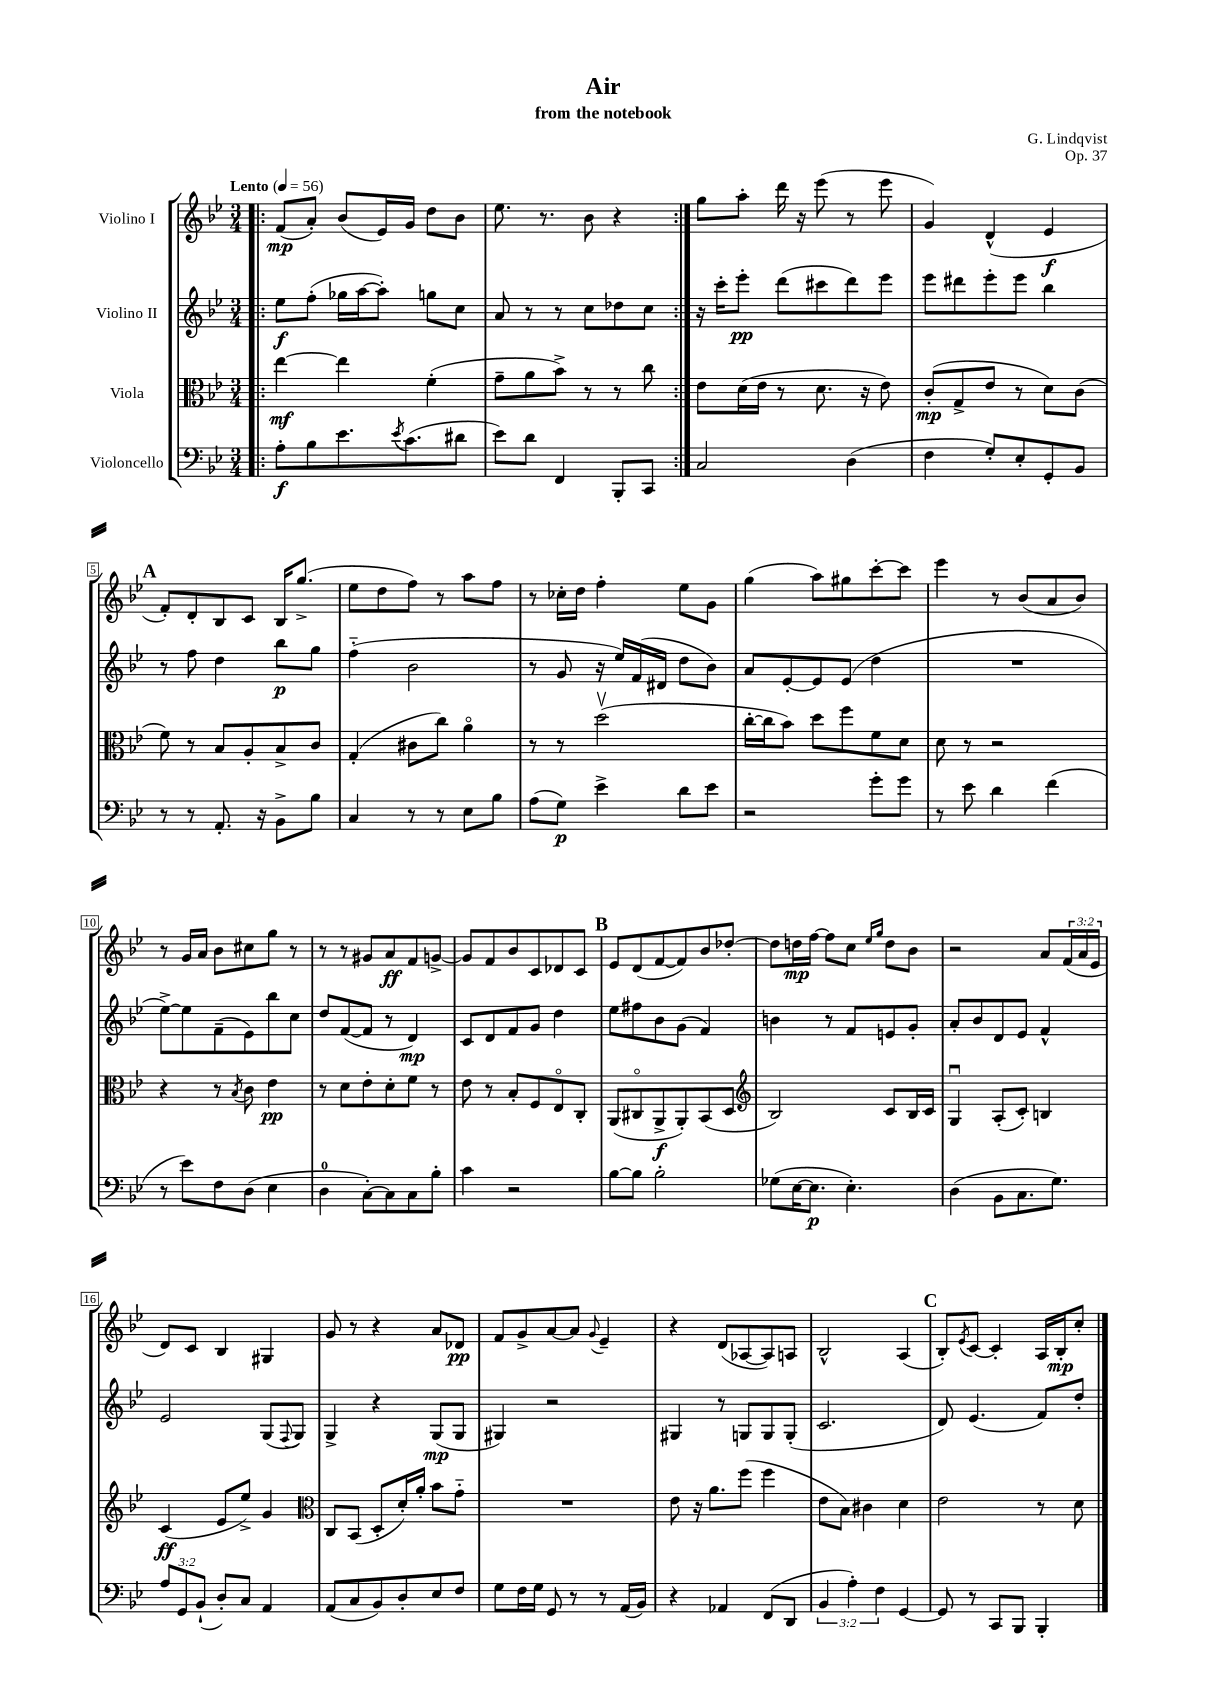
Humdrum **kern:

**kern	**dynam	**kern	**dynam	**kern	**dynam	**kern	**dynam
*part4	*part4	*part3	*part3	*part2	*part2	*part1	*part1
*staff4	*staff4	*staff3	*staff3	*staff2	*staff2	*staff1	*staff1
*I"Violoncello	*	*I"Viola	*	*I"Violino II	*	*I"Violino I	*
*clefF4	*	*clefC3	*	*clefG2	*	*clefG2	*
*k[b-e-]	*	*k[b-e-]	*	*k[b-e-]	*	*k[b-e-]	*
*M3/4	*	*M3/4	*	*M3/4	*	*M3/4	*
*MM56	*	*MM56	*	*MM56	*	*MM56	*
=1!|:	=1!|:	=1!|:	=1!|:	=1!|:	=1!|:	=1!|:	=1!|:
!	!	!	!	!	!	!LO:TX:a:B:t=Lento	!
8A'\L	f	[4ee-\	mf	8ee-\L	f	(8f/L	mp
8B-\	.	.	.	(8ff'\J	.	8a'/J)	.
8.e-\	.	4ee-\]	.	16gg-X\LL	.	(8b-/L	.
.	.	.	.	[16aa\J	.	.	.
.	.	.	.	8aa'\J])	.	16e-/L)	.
8qe-/	.	.	.	.	.	.	.
(8.c\	.	.	.	.	.	16g/JJ	.
.	.	(4f'\	.	8ggn\L	.	8dd\L	.
8d#X\J	.	.	.	8cc\J	.	8b-\J	.
=2	=2	=2	=2	=2	=2	=2	=2
8e-\L)	.	8g~\L	.	8a/	.	8.ee-\	.
8d\J	.	8a\	.	8r	.	.	.
.	.	.	.	.	.	8.r	.
4FF/	.	8b-^\J)	.	8r	.	.	.
.	.	8r	.	8cc\L	.	8b-\	.
8BBB-'/L	.	8r	.	8dd-X\	.	4r	.
8CC/J	.	8cc\	.	8cc\J	.	.	.
=3:|!	=3:|!	=3:|!	=3:|!	=3:|!	=3:|!	=3:|!	=3:|!
2C/	.	8e-\L	.	16r	.	8gg\L	.
.	.	.	.	16ccc'\KL	.	.	.
.	.	(16d\L	.	8eee-'\J	pp	8aa'\J	.
.	.	16e-\JJ	.	.	.	.	.
.	.	8r	.	(8ddd\L	.	16ddd\	.
.	.	.	.	.	.	16r	.
.	.	8.d\	.	8ccc#X\	.	(8eee-\	.
(4D\	.	.	.	8ddd\)	.	8r	.
.	.	16r	.	.	.	.	.
.	.	8e-\)	.	8eee-\J	.	8eee-\	.
=4	=4	=4	=4	=4	=4	=4	=4
4F\	.	(8c'/L	mp	8eee-\L	.	4g/)	.
.	.	8G^/	.	8ddd#X\	.	.	.
8G'/L)	.	8e-/J	.	8eee-'\	.	(4d^^/	.
8E-'/	.	8r	.	8eee-\J	.	.	.
8GG'/	.	8d\L)	.	4bb-\	.	4e-/	f
8BB-/J	.	(8c\J	.	.	.	.	.
!!LO:LB:g=z
!!LO:REH:place=s1:t=A
=5	=5	=5	=5	=5	=5	=5	=5
8r	.	8f\)	.	8r	.	8f'/L)	.
8r	.	8r	.	8ff\	.	8d'/	.
8.AA'/	.	8B-/L	.	4dd\	.	8B-/	.
.	.	8A'/	.	.	.	8c/J	.
16r	.	.	.	.	.	.	.
8BB-^\L	.	8B-^/	.	8bb-\L	p	16B-/KL	.
.	.	.	.	.	.	(8.gg^/J	.
8B-\J	.	8c/J	.	8gg\J	.	.	.
=6	=6	=6	=6	=6	=6	=6	=6
4C/	.	(4G'/	.	(4ff\	.	8ee-\L	.
.	.	.	.	.	.	8dd\	.
8r	.	8c#X\L	.	2b-\	.	8ff\J)	.
8r	.	8cc\J)	.	.	.	8r	.
8E-\L	.	4a\	.	.	.	8aa\L	.
8B-\J	.	.	.	.	.	8ff\J	.
=7	=7	=7	=7	=7	=7	=7	=7
(8A\L	.	8r	.	8r	.	8r	.
8G\J)	p	8r	.	8g/	.	16cc-X'\LL	.
.	.	.	.	.	.	16dd\JJ	.
4e-^\	.	(2ddv\	.	16r	.	4ff'\	.
.	.	.	.	16ee-/LL)	.	.	.
.	.	.	.	(16f/	.	.	.
.	.	.	.	16d#X/JJ	.	.	.
8d\L	.	.	.	8dd\L	.	8ee-\L	.
8e-\J	.	.	.	8b-\J)	.	8g\J	.
=8	=8	=8	=8	=8	=8	=8	=8
2r	.	[16cc'\LL	.	8a/L	.	(4gg\	.
.	.	16cc\J]	.	.	.	.	.
.	.	8b-\J)	.	[8e-'/	.	.	.
.	.	8dd\L	.	8e-/]	.	8aa\L)	.
.	.	8ff\	.	(8e-/J	.	8gg#X\	.
8g'\L	.	8f\	.	4dd\	.	[8ccc'\	.
8g\J	.	8d\J	.	.	.	8ccc\J]	.
=9	=9	=9	=9	=9	=9	=9	=9
8r	.	8d\	.	2.r	.	4eee-\	.
8e-\	.	8r	.	.	.	.	.
4d\	.	2r	.	.	.	8r	.
.	.	.	.	.	.	(8b-/L	.
(4f\	.	.	.	.	.	8a/	.
.	.	.	.	.	.	8b-/J)	.
!!LO:LB:g=z
=10	=10	=10	=10	=10	=10	=10	=10
8r	.	4r	.	[8ee-^\L)	.	8r	.
8e-\L)	.	.	.	8ee-\]	.	16g/LL	.
.	.	.	.	.	.	16a/JJ	.
8F\	.	8r	.	(8f~\	.	8b-\L	.
.	.	8qB-/	.	.	.	.	.
(8D\J	.	8c\	.	8e-\)	.	8cc#X\	.
4E-\	.	4e-\	pp	8bb-\	.	8gg\J	.
.	.	.	.	8cc\J	.	8r	.
=11	=11	=11	=11	=11	=11	=11	=11
4D\	.	8r	.	8dd/L	.	8r	.
.	.	8d\L	.	([8f/	.	8r	.
[8C'\L)	.	8e-'\	.	8f/J]	.	8g#X/L	.
8C\]	.	8d'\	.	8r	.	8a/	ff
8C\	.	8f\J	.	4d/)	mp	8f/	.
8B-'\J	.	8r	.	.	.	[8gn^/J	.
=12	=12	=12	=12	=12	=12	=12	=12
4c\	.	8e-\	.	8c/L	.	8g/L]	.
.	.	8r	.	8d/	.	8f/	.
2r	.	8B-'/L	.	8f/	.	8b-/	.
.	.	8F/	.	8g/J	.	8c/	.
.	.	8E-/	.	4dd\	.	8d-X/	.
.	.	8C'/J	.	.	.	8c/J	.
!!LO:REH:place=s1:t=B
=13	=13	=13	=13	=13	=13	=13	=13
[8B-\L	.	(8AA/L	.	8ee-\L	.	8e-/L	.
8B-\J]	.	8C#X/	.	8ff#X\	.	(8d/	.
2B-'\	.	8AA^/	f	8b-\	.	[8f/	.
.	.	8AA'/)	.	(8g\J	.	8f/])	.
.	.	(8BB-/	.	4f/)	.	8b-/	.
.	.	8D/J	.	.	.	[8dd-X'/J	.
=14	=14	=14	=14	=14	=14	=14	=14
*	*	*clefG2	*	*	*	*	*
(8G-X\L	.	2B-/)	.	4bn\	.	8dd-\L]	.
[16E-\K	.	.	.	.	.	16ddn\L	mp
8.E-\J]	p	.	.	.	.	[16ff\JJ	.
.	.	.	.	8r	.	8ff\L]	.
4.E-'\)	.	.	.	8f/L	.	8cc\J	.
.	.	.	.	.	.	16qqee-/LL	.
.	.	.	.	.	.	16qqgg/JJ	.
.	.	8c/L	.	8en/	.	8dd\L	.
.	.	16B-/L	.	8g'/J	.	8b-\J	.
.	.	16c/JJ	.	.	.	.	.
=15	=15	=15	=15	=15	=15	=15	=15
(4D\	.	4Gu/	.	8a'/L	.	2r	.
.	.	.	.	8b-/	.	.	.
8BB-\L	.	(8A'/L	.	8d/	.	.	.
8.C\	.	8c'/J)	.	8e-/J	.	.	.
.	.	4Bn/	.	4f^^/	.	8a/L	.
8.G\J)	.	.	.	.	.	.	.
.	.	.	.	.	.	(24f/L	.
.	.	.	.	.	.	24a/	.
.	.	.	.	.	.	24e-/JJ	.
!!LO:LB:g=z
=16	=16	=16	=16	=16	=16	=16	=16
12A/L	.	(4c/	ff	2e-/	.	8d/L)	.
12GG/	.	.	.	.	.	.	.
.	.	.	.	.	.	8c/J	.
(12BB-`/J	.	.	.	.	.	.	.
8D'/L)	.	8e-/L	.	.	.	4B-/	.
8C/J	.	8ee-^/J)	.	.	.	.	.
4AA/	.	4g/	.	(8G/L	.	4G#X/	.
.	.	.	.	8qqF/	.	.	.
.	.	.	.	8G/J)	.	.	.
=17	=17	=17	=17	=17	=17	=17	=17
*	*	*clefC3	*	*	*	*	*
(8AA/L	.	8C/L	.	4G^/	.	8g/	.
8C/	.	(8BB-/J	.	.	.	8r	.
8BB-/)	.	8D'/L	.	4r	.	4r	.
8D'/	.	16d'/L)	.	.	.	.	.
.	.	16a'/JJ	.	.	.	.	.
8E-/	.	8b-\L	.	(8G/L	mp	8a/L	.
8F/J	.	8g\J	.	8G/J	.	8d-X/J	pp
=18	=18	=18	=18	=18	=18	=18	=18
8G\L	.	2.r	.	4G#X/)	.	8f/L	.
16F\L	.	.	.	.	.	8g^/	.
16G\JJ	.	.	.	.	.	.	.
8GG/	.	.	.	2r	.	[8a/	.
8r	.	.	.	.	.	8a/J]	.
.	.	.	.	.	.	8qqg/	.
8r	.	.	.	.	.	4e-~/	.
(16AA/LL	.	.	.	.	.	.	.
16BB-/JJ)	.	.	.	.	.	.	.
=19	=19	=19	=19	=19	=19	=19	=19
4r	.	8e-\	.	4G#X/	.	4r	.
.	.	16r	.	.	.	.	.
.	.	8.a\L	.	.	.	.	.
4AA-X/	.	.	.	8r	.	(8d/L	.
.	.	(8ff\J	.	8Gn/L	.	[8A-X/	.
(8FF/L	.	4ff\	.	8G/	.	8A-/])	.
8DD/J	.	.	.	(8G'/J	.	8An/J	.
=20	=20	=20	=20	=20	=20	=20	=20
6BB-/	.	8e-\L	.	2.c/	.	2B-^^/	.
.	.	8B-\J)	.	.	.	.	.
6A'\)	.	.	.	.	.	.	.
.	.	4c#X\	.	.	.	.	.
6F\	.	.	.	.	.	.	.
[4GG/	.	4d\	.	.	.	(4A/	.
!!LO:REH:place=s1:t=C
=21	=21	=21	=21	=21	=21	=21	=21
8GG/]	.	2e-\	.	8d/)	.	8B-'/L)	.
.	.	.	.	.	.	8qe-/	.
8r	.	.	.	(4.e-/	.	[8c/J	.
8CC/L	.	.	.	.	.	4c'/]	.
8BBB-/J	.	.	.	.	.	.	.
4BBB-'/	.	8r	.	8f/L)	.	16A/LL	.
.	.	.	.	.	.	16B-'/J	mp
.	.	8d\	.	8dd'/J	.	8cc'/J	.
==	==	==	==	==	==	==	==
*-	*-	*-	*-	*-	*-	*-	*-
